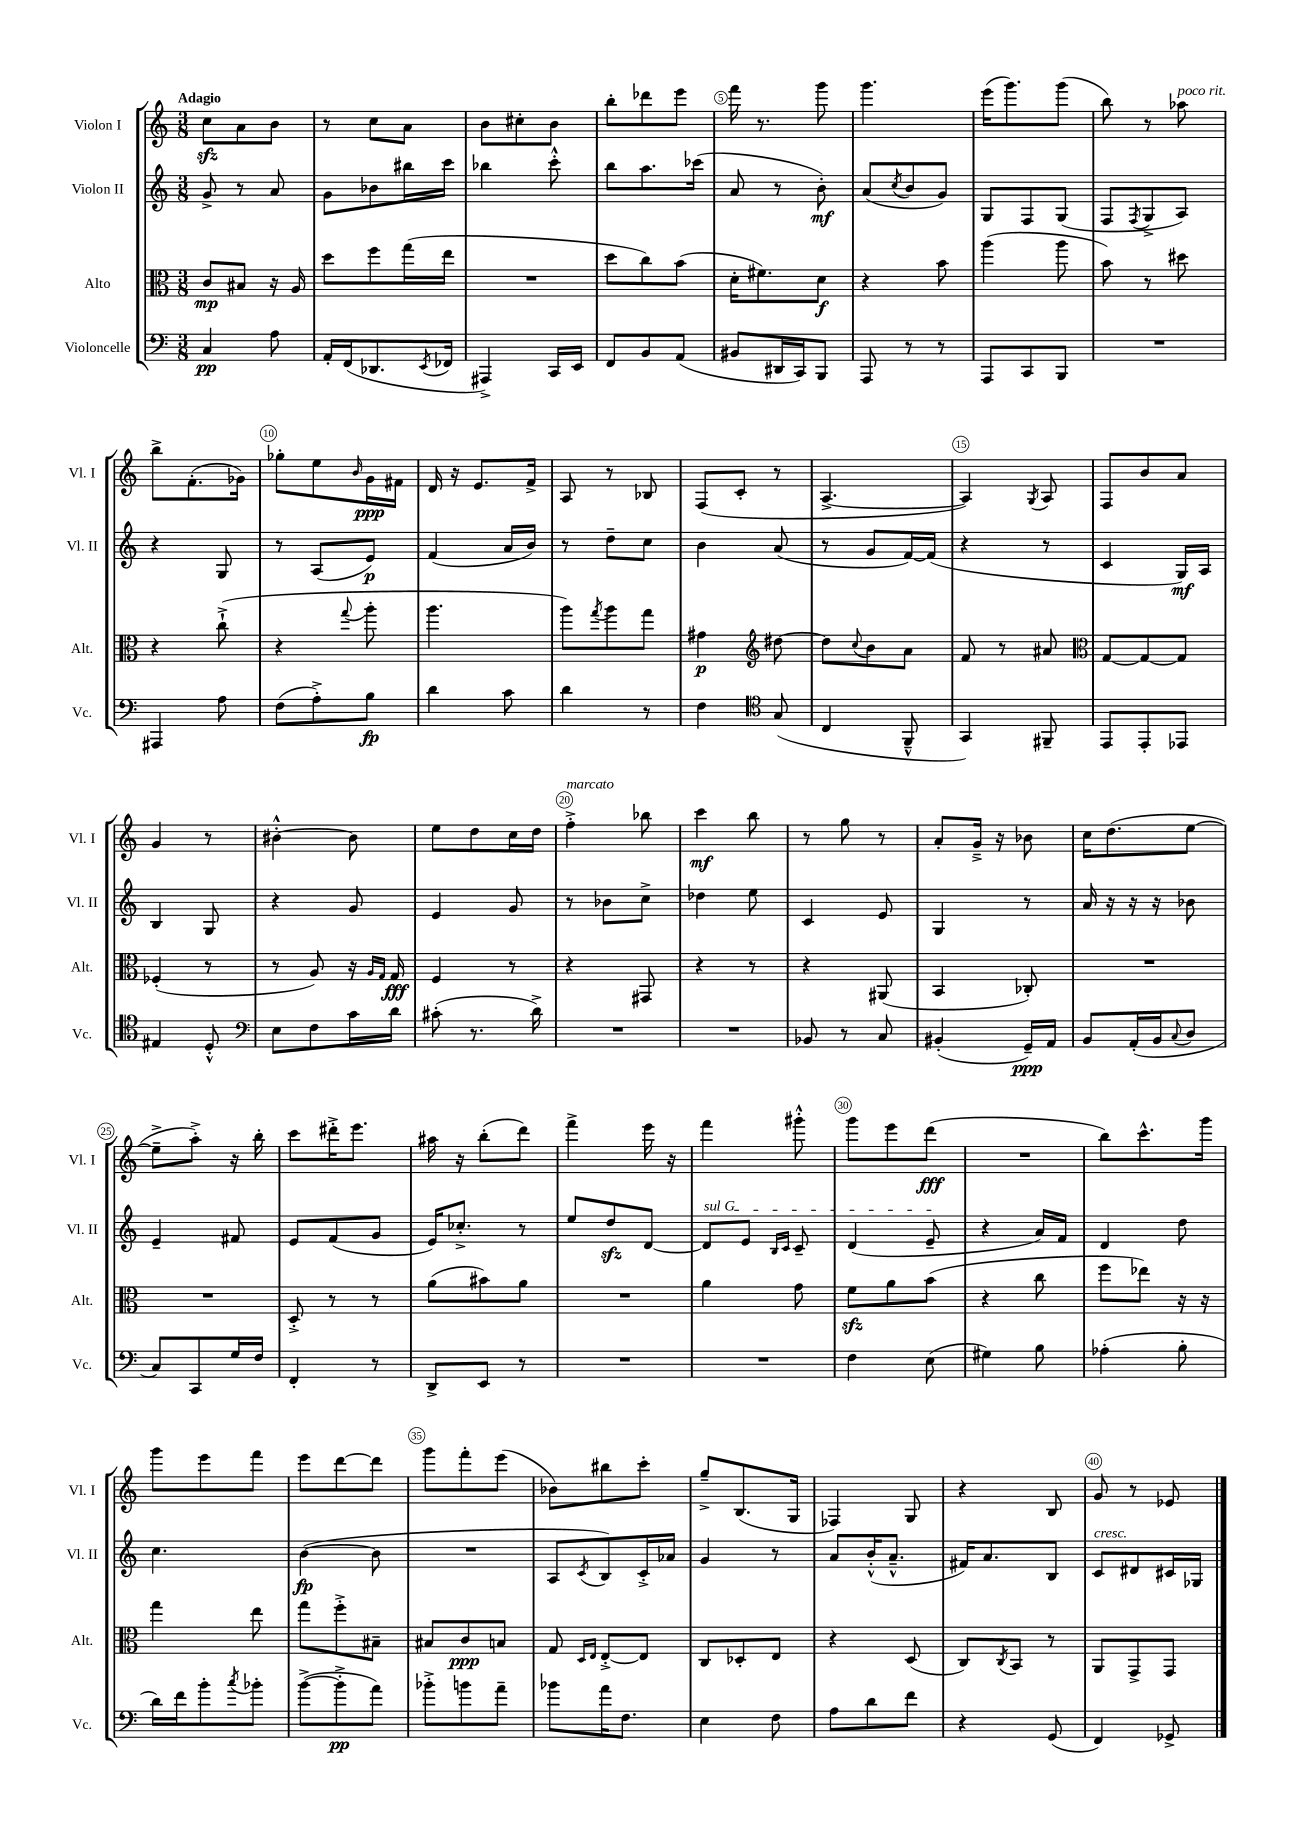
<<
\new StaffGroup <<
\new Staff = "s0" \with { instrumentName = "Violon I" shortInstrumentName = "Vl. I" } {
    \clef treble \key c \major \numericTimeSignature \time 3/8 \tempo "Adagio"
    c''8\sfz a'8 b'8 |
    r8 c''8 a'8 |
    b'8 cis''8-. b'8 |
    b''8-. des'''8 e'''8 |
    f'''16 r8. g'''8 |
    g'''4. |
    e'''16( g'''8.) g'''8( |
    b''8) r8 aes''8^\markup { \italic "poco rit." } |
    b''8-> f'8.-.( ges'16) |
    ges''8-. e''8 \grace { b'16 } g'16\ppp fis'16 |
    d'16 r16 e'8. f'16-> |
    a8 r8 bes8 |
    f8( c'8-. r8 |
    a4.~-> |
    a4) \acciaccatura { g8 } a8 |
    f8 b'8 a'8 |
    g'4 r8 |
    bis'4~-.-^ bis'8 |
    e''8 d''8 c''16 d''16 |
    f''4-.->^\markup { \italic "marcato" } bes''8 |
    c'''4\mf b''8 |
    r8 g''8 r8 |
    a'8-. g'16---> r16 bes'8 |
    c''16 d''8.( e''8~ |
    e''8---> a''8-.->) r16 b''16-. |
    c'''8 dis'''16-.-> e'''8. |
    ais''16 r16 b''8-.( d'''8) |
    f'''4-> e'''16 r16 |
    f'''4 gis'''8-.-^ |
    g'''8 e'''8 d'''8\fff( |
    R4. |
    b''8) c'''8.-^ g'''16 |
    g'''8 e'''8 f'''8 |
    e'''8 d'''8~ d'''8 |
    g'''8 f'''8-. e'''8( |
    bes'8) bis''8 c'''8-. |
    g''8---> b8.( g16 |
    fes4) g8 |
    r4 b8 |
    g'8 r8 ees'8 \bar "|." |
}
\new Staff = "s1" \with { instrumentName = "Violon II" shortInstrumentName = "Vl. II" } {
    \clef treble \key c \major \numericTimeSignature \time 3/8
    g'8-> r8 a'8 |
    g'8 bes'8 bis''16 c'''16 |
    bes''4 c'''8-.-^ |
    b''8 a''8. ces'''16( |
    a'8 r8 b'8-.\mf) |
    a'8( \acciaccatura { c''8 } b'8 g'8) |
    g8 f8 g8( |
    f8 \acciaccatura { f8 } g8-> a8) |
    r4 g8 |
    r8 a8( e'8\p) |
    f'4( a'16 b'16) |
    r8 d''8-- c''8 |
    b'4 a'8( |
    r8 g'8 f'16~) f'16( |
    r4 r8 |
    c'4 g16\mf) a16 |
    b4 g8 |
    r4 g'8 |
    e'4 g'8 |
    r8 bes'8 c''8-> |
    des''4 e''8 |
    c'4 e'8 |
    g4 r8 |
    a'16 r16 r16 r16 bes'8 |
    e'4-- fis'8 |
    e'8 f'8( g'8 |
    e'16) ces''8.-.-> r8 |
    e''8 d''8\sfz d'8~ |
    \once \override TextSpanner.bound-details.left.text = \markup { \italic "sul G" } d'8\startTextSpan e'8 \grace { b16 c'16 } c'8-- |
    d'4( e'8--\stopTextSpan |
    r4 a'16) f'16 |
    d'4 d''8 |
    c''4. |
    b'4~\fp( b'8 |
    R4. |
    a8 \acciaccatura { c'8 } b8) c'16-.-> aes'16 |
    g'4 r8 |
    a'8 b'16-.-^( a'8.---^ |
    fis'16) a'8. b8 |
    c'8^\markup { \italic "cresc." } dis'8 cis'16 ges16 \bar "|." |
}
\new Staff = "s2" \with { instrumentName = "Alto" shortInstrumentName = "Alt." } {
    \clef alto \key c \major \numericTimeSignature \time 3/8
    c'8\mp bis8 r16 a16 |
    d''8 f''8 g''16( e''16 |
    R4. |
    d''8 c''8) b'8( |
    d'16-. fis'8.) d'8\f |
    r4 b'8 |
    a''4( a''8 |
    b'8) r8 dis''8 |
    r4 c''8-!->( |
    r4 \appoggiatura { g''8 } a''8-. |
    a''4. |
    a''8) \acciaccatura { g''8 } a''8 g''8 |
    gis'4\p \clef treble dis''8~ |
    dis''8 \appoggiatura { c''8 } b'8 a'8 |
    f'8 r8 ais'8 |
    \clef alto g8~ g8~ g8 |
    fes4-.( r8 |
    r8 a8) r16 \grace { a16 g16 } g16\fff |
    f4 r8 |
    r4 gis,8 |
    r4 r8 |
    r4 ais,8( |
    b,4 ces8-.) |
    R4. |
    R4. |
    d8-.-> r8 r8 |
    a'8( bis'8) a'8 |
    R4. |
    a'4 g'8 |
    f'8\sfz a'8 b'8( |
    r4 c''8 |
    f''8 ees''8) r16 r16 |
    g''4 e''8 |
    g''8 f''8-.-> bis8-- |
    bis8 c'8\ppp b8 |
    g8 \grace { d16 e16 } e8~-.-> e8 |
    c8 des8-. e8 |
    r4 d8( |
    c8) \acciaccatura { c8 } b,8 r8 |
    a,8 g,8-> g,8 \bar "|." |
}
\new Staff = "s3" \with { instrumentName = "Violoncelle" shortInstrumentName = "Vc." } {
    \clef bass \key c \major \numericTimeSignature \time 3/8
    c4\pp a8 |
    a,16-. f,16( des,8. \acciaccatura { e,8 } fes,16 |
    ais,,4->) c,16 e,16 |
    f,8 b,8 a,8( |
    bis,8 dis,16 c,16) b,,8 |
    a,,8 r8 r8 |
    a,,8 c,8 b,,8 |
    R4. |
    ais,,4 a8 |
    f8( a8-.->) b8\fp |
    d'4 c'8 |
    d'4 r8 |
    f4 \clef tenor g8( |
    c4 f,8---^ |
    g,4) fis,8-- |
    e,8 e,8-. ees,8 |
    eis4 d8-.-^ |
    \clef bass e8 f8 c'16 d'16 |
    cis'8-.( r8. d'16->) |
    R4. |
    R4. |
    bes,8 r8 c8 |
    bis,4-.( g,16--\ppp) a,16 |
    b,8 a,16-.( b,16 \appoggiatura { c8 } d8 |
    c8) c,8 g16 f16 |
    f,4-. r8 |
    d,8-> e,8 r8 |
    R4. |
    R4. |
    f4 e8( |
    gis4) b8 |
    aes4-.( b8-. |
    d'16) f'16 b'8-. \acciaccatura { c''8 } bes'8-. |
    b'8~->( b'8-.->\pp a'8) |
    bes'8-.-> b'8 a'8-- |
    bes'8 a'16 f8. |
    e4 f8 |
    a8 d'8 f'8 |
    r4 g,8( |
    f,4) ges,8-> \bar "|." |
}
>>
>>
\layout { \context { \Score \override BarNumber.break-visibility = ##(#f #t #t) barNumberVisibility = #(every-nth-bar-number-visible 5) \override BarNumber.stencil = #(make-stencil-circler 0.1 0.3 ly:text-interface::print) } }
